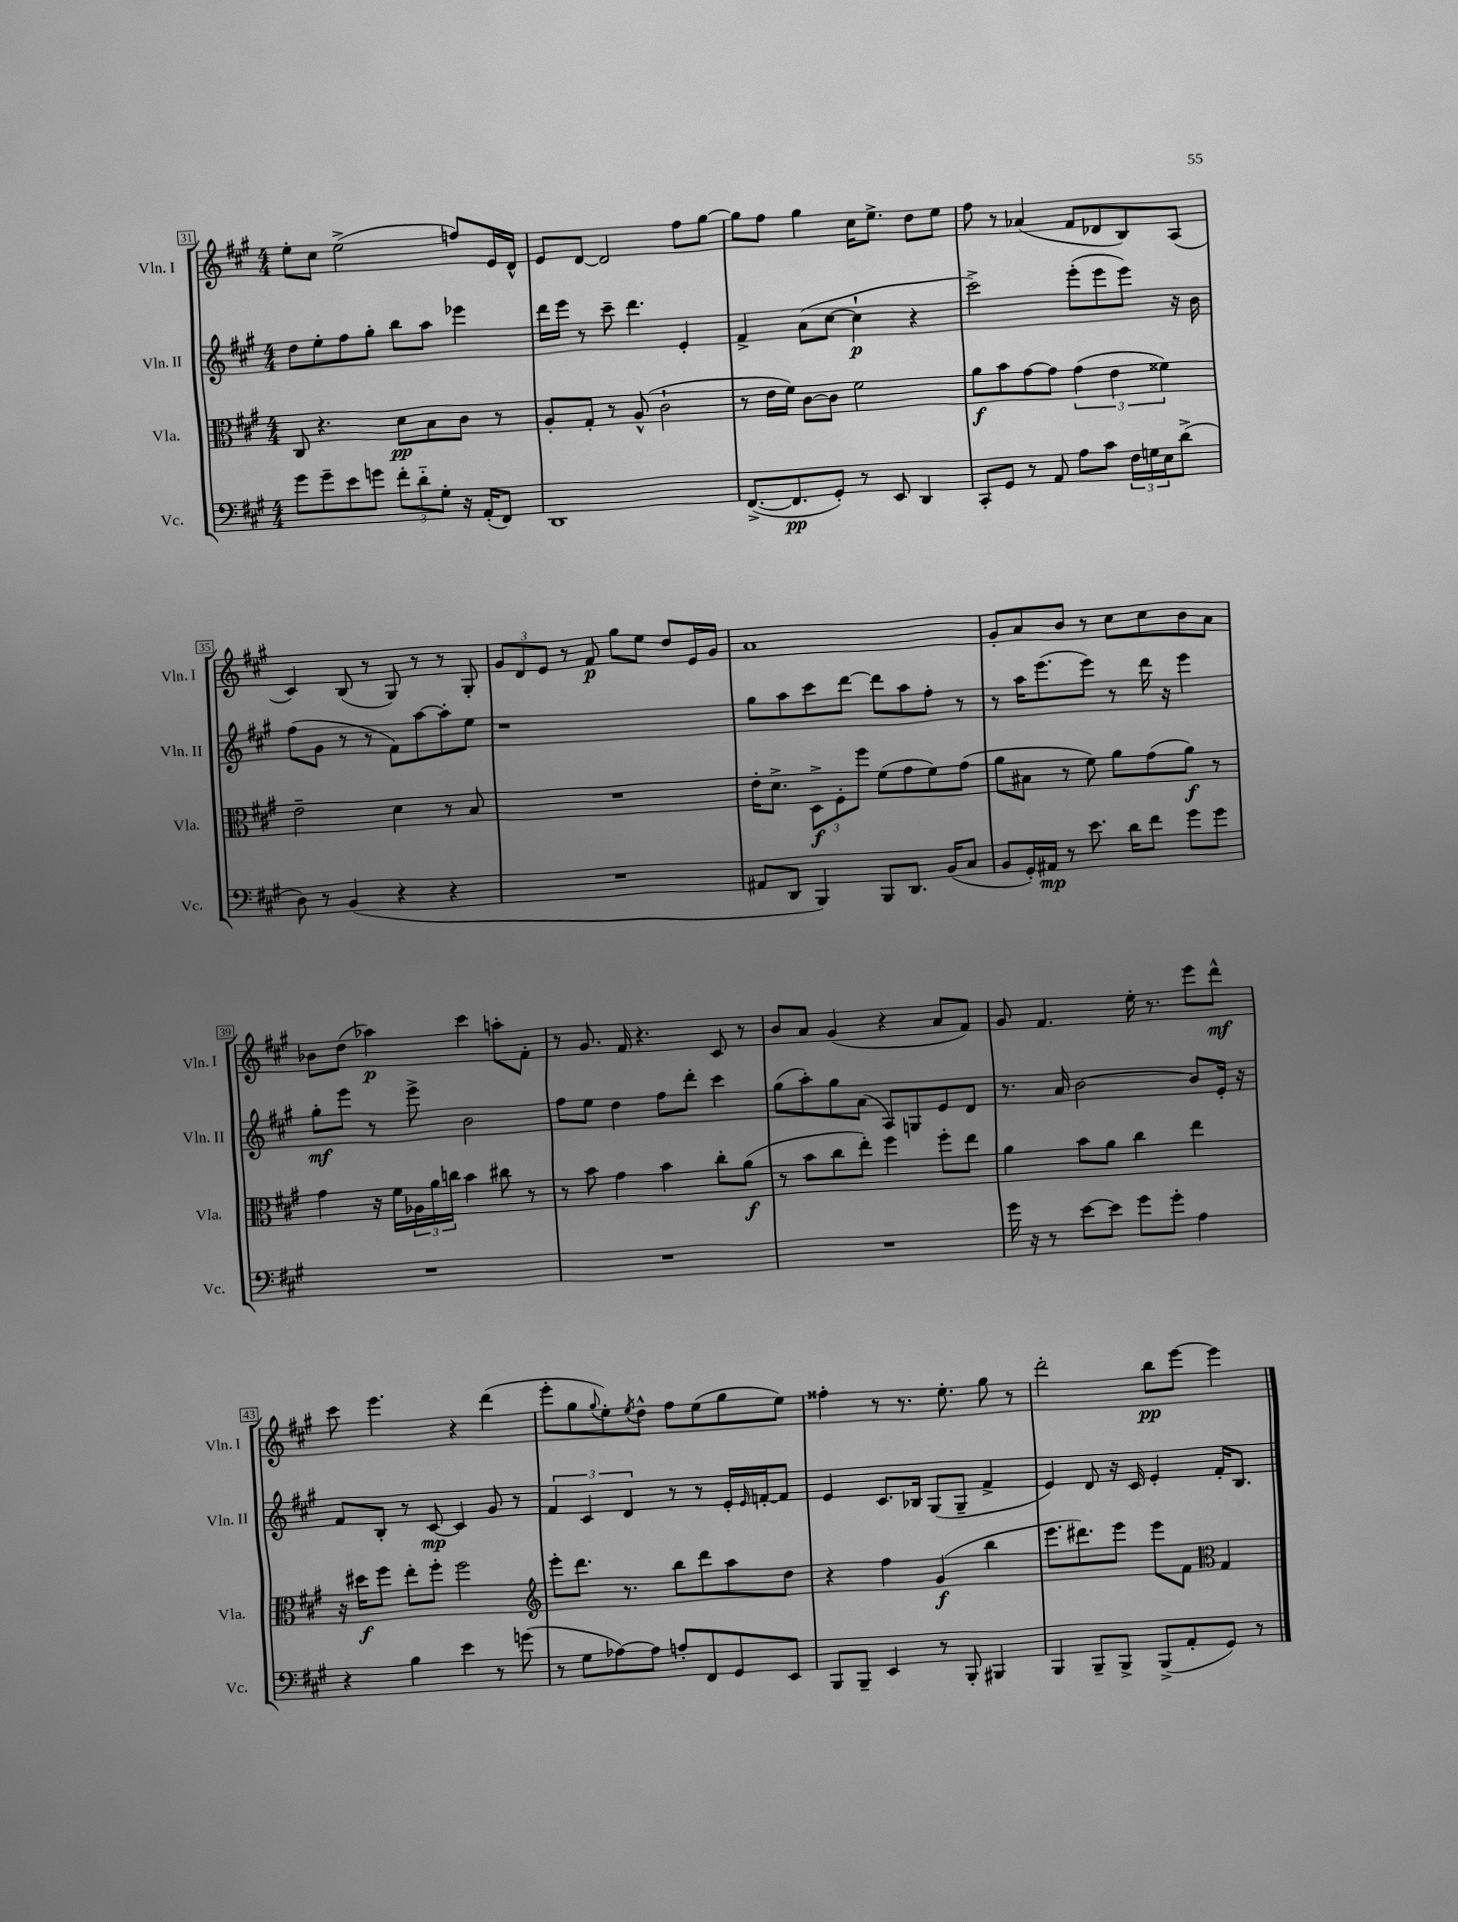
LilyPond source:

<<
\new StaffGroup <<
\new Staff = "s0" \with { instrumentName = "Vln. I" shortInstrumentName = "Vln. I" } {
    \clef treble \key a \major \numericTimeSignature \time 4/4
    e''8-. cis''8 e''2->( f''8) e'16 d'16-^ |
    e'8 d'8~ d'2 fis''8 gis''8~ |
    gis''8 fis''8 gis''4 cis''16 e''8.-> d''8 e''8 |
    fis''8 r8 aes'4( fis'8 des'8 b8) a8( |
    cis'4) b8( r8 gis8) r8 r8 gis8-. |
    \tuplet 3/2 { gis'8 d'8 e'8 } r8 fis'8\p gis''8 e''8 d''8 e'16 gis'16 |
    a'1 |
    gis'8-. a'8 b'8 r8 cis''8 cis''8 b'8 a'8 |
    bes'8 d''8( aes''4\p) cis'''4 a''8-. fis'8-. |
    r8 gis'8. fis'16 r4. cis'8 r8 |
    b'8 a'8 gis'4( r4 a'8 fis'8) |
    gis'8 fis'4. e''16-. r8. e'''8 d'''8-^\mf |
    cis'''8 e'''4. r4 d'''4( |
    e'''8-. gis''8 \appoggiatura { gis''8 } e''8-.) \acciaccatura { e''8 } d''8-^ fis''8 e''8( gis''8 e''8) |
    fisis''4-. r8 r8. e''8.-. gis''8 r8 |
    d'''2-. b''8\pp e'''8~ e'''4 \bar "|." |
}
\new Staff = "s1" \with { instrumentName = "Vln. II" shortInstrumentName = "Vln. II" } {
    \clef treble \key a \major \numericTimeSignature \time 4/4
    d''8 e''8-. fis''8 gis''8-. b''8 a''8 ees'''4 |
    d'''16 e'''16 r8 cis'''8-- d'''4. e'4-. |
    fis'4-> a'8( cis''8~ cis''4-!\p r4 |
    cis'''2->) e'''8-.( e'''8 e'''8) r16 b'16 |
    fis''8( gis'8 r8 r8 fis'8) a''8~ a''8-. e''8 |
    r1 |
    gis''8 a''8 cis'''8 d'''8~ d'''8 a''8 fis''8-. r8 |
    r8 a''16 e'''8.( e'''8) r8 d'''16 r16 e'''4 |
    gis''8-.\mf e'''8 r8 e'''8-> b'2 |
    fis''8 e''8 d''4 fis''8 d'''8-. cis'''4 |
    gis''8( a''8-.) gis''8 a'8( a8) g8 e'8 d'8 |
    r8. a'16 b'2~ b'8 e'16-. r16 |
    fis'8 b8-. r8 cis'8~\mp cis'4 gis'8 r8 |
    \tuplet 3/2 { fis'4 cis'4 d'4 } r8 r8 e'16-. \grace { e'16 } f'16~-. f'8 |
    e'4 cis'8. bes16 gis8( gis8-- fis'4-> |
    e'4) d'8 r16 cis'16 e'4-. fis'16-. b8. \bar "|." |
}
\new Staff = "s2" \with { instrumentName = "Vla." shortInstrumentName = "Vla." } {
    \clef alto \key a \major \numericTimeSignature \time 4/4
    cis8 r4. d'8\pp b8 cis'8 r8 |
    a8-. gis8-. r8 a8-^( cis'2-! |
    r8 e'16 fis'16) cis'8~ cis'8 fis'2 |
    a'8\f b'8 gis'8~ gis'8 \tuplet 3/2 { gis'4( e'4 fisis'4) } |
    e'2-- d'4 r8 b8 |
    R1 |
    e'16-. d'8.-> \tuplet 3/2 { d8->\f fis8-. fis''8 } fis'8( gis'8 fis'8) gis'8( |
    a'8 bis8 r8 fis'8) a'8 gis'8( a'8\f) r8 |
    gis'4 r16 fis'16 \tuplet 3/2 { aes16 a'16 c''16 } b'4 cis''8 r8 |
    r8 b'8 gis'4 b'4 cis''8-. a'8\f( |
    r8 b'8 cis''8 e''8-.) fis''4 fis''8-. e''8 |
    a'4 b'8 a'8 cis''4 e''4 |
    r16 dis''16\f fis''8 e''8-. fis''8-. fis''2 |
    \clef treble e'''8-. d'''8. r8. b''8 d'''8 a''8 d''8 |
    r4 fis''4 gis'4\f( b''4 |
    e'''8. dis'''8.) e'''8 e'''8 fis'8 \clef alto gis4 \bar "|." |
}
\new Staff = "s3" \with { instrumentName = "Vc." shortInstrumentName = "Vc." } {
    \clef bass \key a \major \numericTimeSignature \time 4/4
    gis'8 gis'8-- e'8 g'8 \tuplet 3/2 { fis'8-. d'8-_ gis8-. } r16 a,16-.( fis,8) |
    d,1 |
    fis,8.~->( fis,8.\pp gis,8-.) r8 e,8 d,4 |
    cis,8-. gis,8 r8 a,8 a8 cis'8 \tuplet 3/2 { fis16 g16 e16 } d'8->( |
    d8) r8 b,4( r4 r4 |
    R1 |
    ais,8 d,8 b,,4) b,,8 d,8. b,16( cis8 |
    b,8 gis,16-.) ais,16\mp r8 e'8. d'16 fis'8 gis'8 gis'8 |
    R1 |
    R1 |
    R1 |
    gis'16 r16 r8 e'8~ e'8 gis'8 gis'8-. a4 |
    r4 b4 e'4 r8 g'8( |
    r8 gis8 aes8~) aes8 a8-. fis,8 gis,8 e,8 |
    b,,8 b,,8-- e,4 r8 b,,8-. bis,,4 |
    b,,4 b,,8-- b,,8-> b,,8->( a,8-. gis,8) r8 \bar "|." |
}
>>
>>
\layout { \context { \Score currentBarNumber = #31 \override BarNumber.stencil = #(make-stencil-boxer 0.1 0.3 ly:text-interface::print) } }
